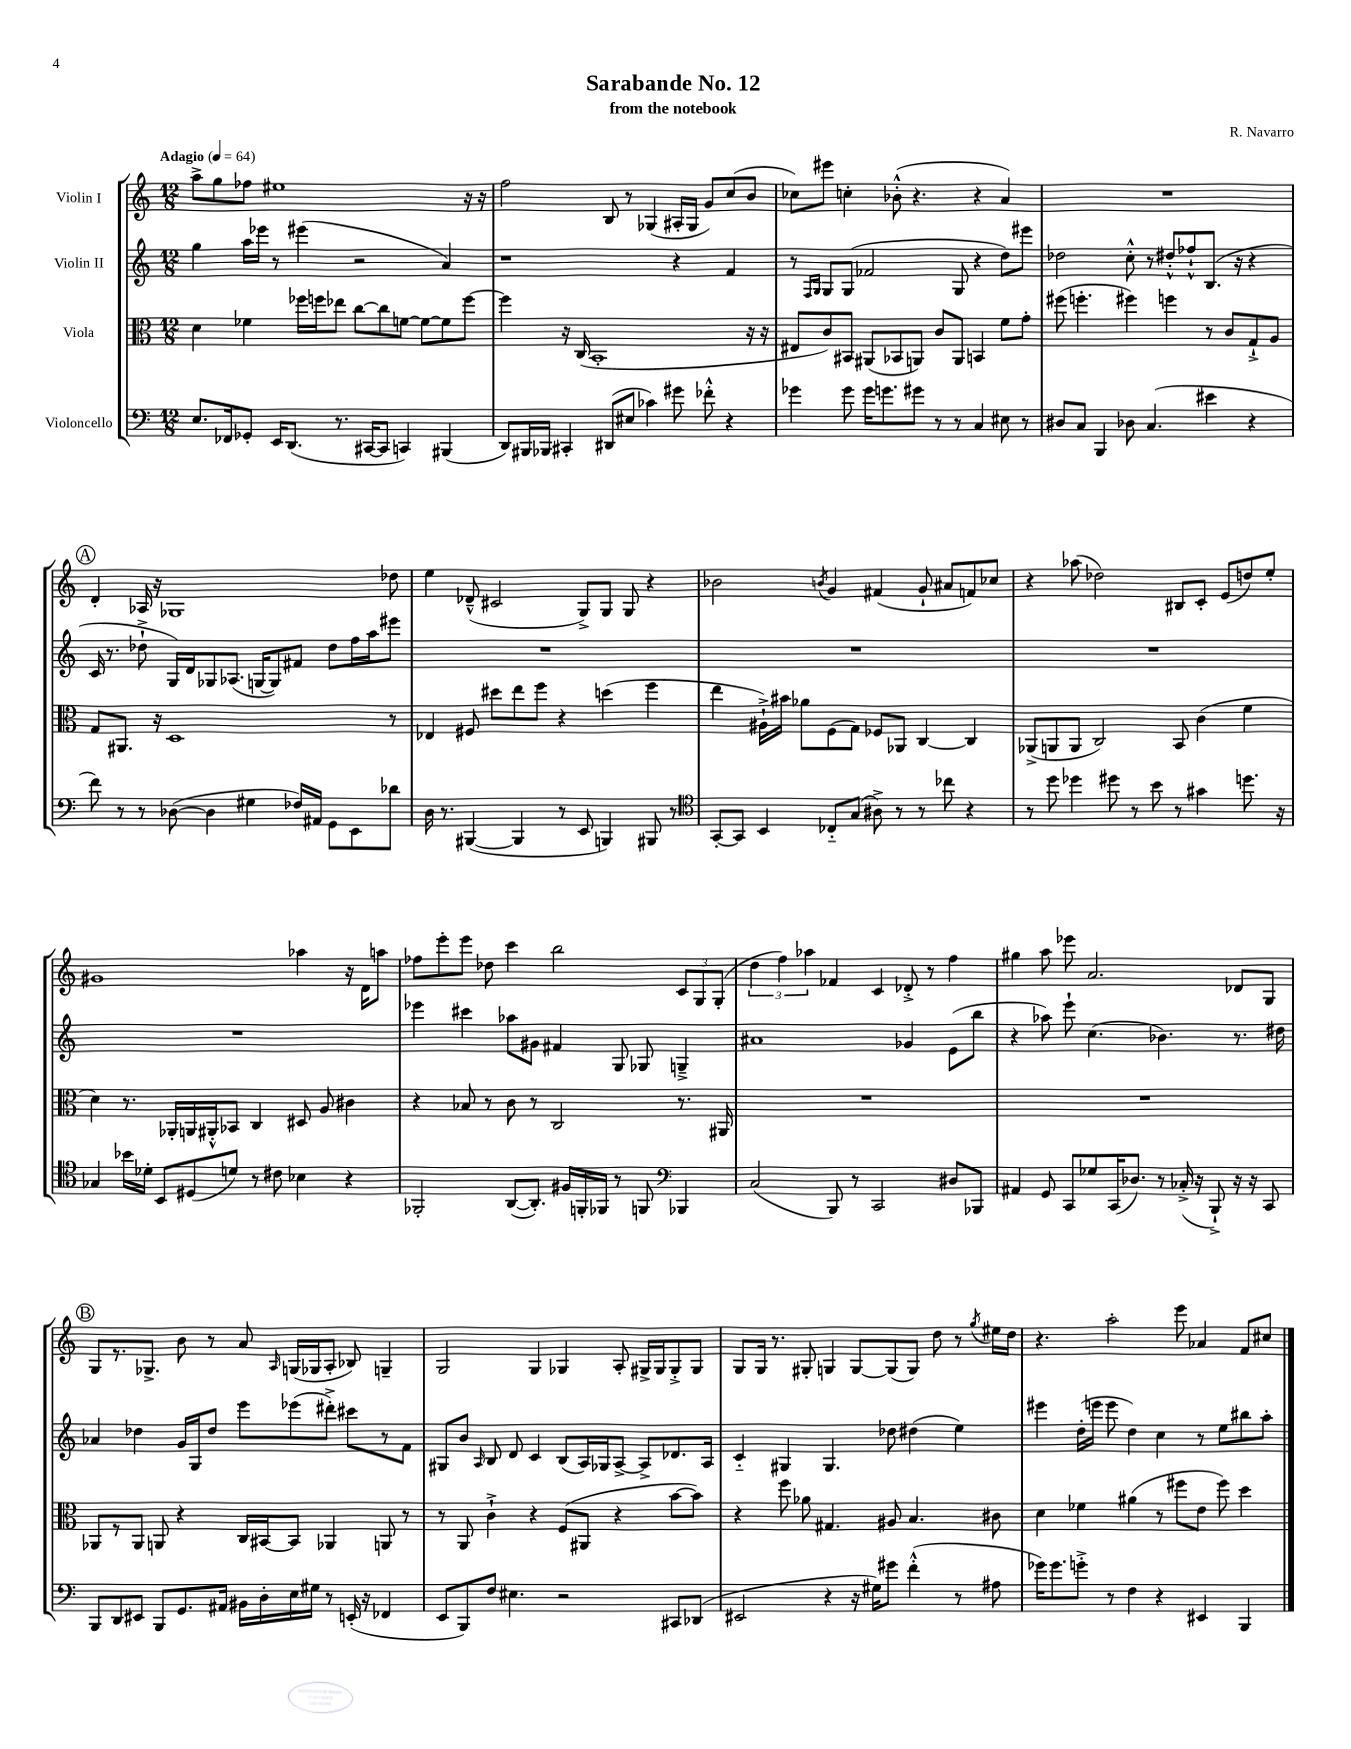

**kern	**kern	**kern	**kern
*part4	*part3	*part2	*part1
*staff4	*staff3	*staff2	*staff1
*I"Violoncello	*I"Viola	*I"Violin II	*I"Violin I
*clefF4	*clefC3	*clefG2	*clefG2
*k[]	*k[]	*k[]	*k[]
*M12/8	*M12/8	*M12/8	*M12/8
*MM64	*MM64	*MM64	*MM64
=1	=1	=1	=1
!	!	!	!LO:TX:a:B:t=Adagio
8.E/L	4d\	4gg\	8aa^\L
.	.	.	8gg\
16FF-X/k	.	.	.
8GG-X'/J	4f-X\	16aa\LL	8ff-X\J
.	.	16eee-X\JJ	.
16EE/KL	.	8r	1ee#X
(8.DD/J	.	.	.
.	16ff-X\LL	(4eee#X\	.
.	16ffn\J	.	.
8.r	8ee-X\J	.	.
.	[8cc\L	2r	.
[16CC#X/KL	.	.	.
8CC#/J]	8cc\]	.	.
4CCn/)	[8fn\J	.	.
.	8f\L_	.	.
(4BBB#X/	8f\]	4a/)	.
.	[8ff\J	.	16r
.	.	.	16r
=2	=2	=2	=2
8DD/L)	4ff\]	1r	2ff\
16BBB#X/L	.	.	.
16BBB-X/JJ	.	.	.
4CC#X'/	16r	.	.
.	(16C/	.	.
.	1BB'	.	.
(8DD#X/L	.	.	8B/
8E#X/J	.	.	8r
4c-X\)	.	.	(4G-X/
8g#X\	.	4r	16A#X'/LL
.	.	.	16G-/JJ
8f-X'^^\	.	.	8g/L)
4r	.	4f/	(8cc/
.	16r	.	8b/J
.	16r	.	.
=3	=3	=3	=3
4g-X\	8E#X/L	8r	8cc-X\L)
.	.	16qqF/LL	.
.	.	16qqG/JJ	.
.	8c/)	8G/L	8eee#X\J
8g-\	8BB#X/J	(8G/J	4ccn'\
16g-\KL	(8AA#X/L	2f-X/	.
8.gn\	.	.	.
.	8BB-X/	.	(8b-X'^^\
8g#X\J	8AAn/J)	.	4.r
8r	8c/L	.	.
8r	8AA/J	8G/	.
4C/	4BBn/	4r	4r
8E#X\	8f\L	8dd\L)	4a/)
8r	8g'\J	8eee#X\J	.
=4	=4	=4	=4
8D#X/L	(8ff#X\	2dd-X\	1.r
8C/J	4.ffn'\	.	.
4BBB/	.	.	.
8D-X\	4ff#X\)	8cc'^^\	.
(4.C/	.	8r	.
.	4ffn\	8dd#X'^^/L	.
.	.	8ff-X`^^/	.
4e#X\	8r	(8.B/J	.
.	8c/L	.	.
.	.	16r	.
4r	8G`^/	4r	.
.	8A/J	.	.
!!LO:LB:g=z
!!LO:REH:place=s1:t=A
=5	=5	=5	=5
8f\)	8G/L	16c/	4d'/
.	.	8.r	.
8r	8.AA#X/J	.	.
8r	.	8dd-X`^\	16A-X/
.	16r	.	16r
([8D-X\	1D	16G/LL)	1G-X
.	.	16d/J	.
4D-\]	.	8G-X/	.
.	.	(8.A-X/J	.
4G#X\	.	.	.
.	.	[16Gn/KL	.
.	.	8G/])	.
16F-X/LL)	.	8f#X/J	.
16AA#X/JJ	.	.	.
8GG\L	.	8dd-\L	.
8EE\	.	16ff\L	.
.	.	16aa\J	.
8d-X\J	8r	8eee#X\J	8dd-X\
=6	=6	=6	=6
16D\	4E-X/	1.r	4ee\
8.r	.	.	.
([4BBB#X/	8F#X/	.	(8d-X~^^/
.	8dd#X\L	.	2c#X/
4BBB#/]	8ee\	.	.
.	8ff\J	.	.
8r	4r	.	.
8EE/	.	.	8G^/L)
4BBBn/)	(4ddn\	.	8G/J
.	.	.	8G/
8BBB#X/	4ff\	.	4r
8r	.	.	.
=7	=7	=7	=7
*clefC4	*	*	*
[8GG'/L	4ee\	1.r	2b-X\
8GG/J]	.	.	.
4BB/	16A#X`^\LL)	.	.
.	16b#X\JJ	.	.
.	8a-X\L	.	.
.	.	.	8qbn/
8C-X/L	(8F\	.	4g/
(8G/J	8G\J)	.	.
8A#X^\)	8F-X/L	.	(4f#X/
8r	8AA-X/J	.	.
8r	[4C/	.	8g`/
8cc-X\	.	.	8a#X/L
4r	4C/]	.	8fn/)
.	.	.	8cc-X/J
=8	=8	=8	=8
8r	(8AA-X^/L	1.r	4r
8dd\	8AAn/	.	.
4dd-X\	8AA/J	.	(8aa-X\
.	2C/)	.	2dd-X\)
8dd#X\	.	.	.
8r	.	.	.
8b\	.	.	.
8r	8BB/	.	8B#X/L
4g#X\	(4c\	.	8c'/J
.	.	.	(8e/L
8.ddn\	4f\	.	8ddn/)
.	.	.	8ee'/J
16r	.	.	.
!!LO:LB:g=z
=9	=9	=9	=9
4G-X/	4d\)	1.r	1g#X
16b-X\LL	8.r	.	.
16d-X'\JJ	.	.	.
8BB/L	.	.	.
.	16AA-X'/LL	.	.
(8D#X/	16AAn/	.	.
.	16AA#X'^^/J	.	.
8dn/J)	8BB-X/J	.	.
8r	4C/	.	.
8c#X\	.	.	.
4B-X\	8D#X/	.	4aa-X\
.	8A/	.	.
4r	4c#X\	.	16r
.	.	.	16d\KL
.	.	.	8aan\J
=10	=10	=10	=10
2FF-X'/	4r	4eee-X\	8ff-X\L
.	.	.	8eee'\
.	8B-X/	4ccc#X\	8eee\J
.	8r	.	8dd-X\
([8AA/L	8c\	8aa-X\L	4ccc\
8.AA'/J])	8r	8g#X\J	.
.	2C/	4f#X/	2bb\
16F#X/LL	.	.	.
16FFn'/	.	.	.
16FF-X/JJ	.	.	.
8r	.	8G/	.
8FFn/	.	8G-X/	.
*clefF4	*	*	*
4BBB-X/	8.r	4Gn~^/	12c/L
.	.	.	12G/
.	.	.	(12G'/J
.	16AA#X/	.	.
=11	=11	=11	=11
(2C/	1.r	1a#X	6dd\
.	.	.	6ff\)
.	.	.	6aa-X\
8BBB/)	.	.	4f-X/
8r	.	.	.
2CC/	.	.	4c/
.	.	4g-X/	8d-X'^/
.	.	.	8r
8D#X/L	.	(8e\L	4ff\
8BBB-X/J	.	8bb\J	.
=12	=12	=12	=12
4AA#X/	1.r	4r	4gg#X\
8GG/	.	8aa-X\)	8aa\
8CC/L	.	8eee`\	8eee-X\
8G-X/	.	(4.cc\	2.a/
(16CC/K	.	.	.
8.D-X/J)	.	.	.
8r	.	4.b-X\)	.
(16C-X'^/	.	.	.
16r	.	.	.
8BBB`^/)	.	.	.
16r	.	8.r	8d-X/L
16r	.	.	.
8CC/	.	.	8G/J
.	.	16dd#X\	.
!!LO:LB:g=z
!!LO:REH:place=s1:t=B
=13	=13	=13	=13
8BBB/L	8AA-X/L	4a-X/	8G/L
8DD/	8r	.	8.r
8EE#X/J	8AA-/J	4dd-X\	.
.	.	.	8.G-X^/J
8BBB/L	8AAn/	.	.
8.GG/	4r	16g/LL	8b\
.	.	16G/J	.
.	.	8dd-/J	8r
16AA#X/Jk	.	.	.
16BB#X\LL	16C/LL	8eee\L	8a/
16D'\	[16BB#X/J	.	.
.	.	.	16qqA/
16E\	8BB#/J]	(8eee-X\	(16Gn/LL
16G#X\JJ	.	.	16G-X/J
8r	4AA-X/	8ddd#X'^\J)	8A'/J
(16EEn'/	.	8ccc#X\L	8B-X/)
16r	.	.	.
4FF-X/	8AAn/	8r	4Gn~/
.	8r	8f\J	.
=14	=14	=14	=14
8EE/L	8r	8G#X/L	2G/
8BBB/)	8AA/	8b/J	.
.	.	16qqA/	.
8F/J	4c`^\	8B/	.
4.E#X\	.	8d/	.
.	4r	4c/	4G/
2r	(8F/L	(8B/L	4G-X/
.	8AA#X/J	16A/L)	.
.	.	16G-X/J	.
.	4r	[8A^/J	8A'/
.	.	8A^/L]	16G#X^/LL
.	.	.	16G#/J
8CC#X/L	[8b\L	8.d-X/	8G#'^/
(8DD-X/J	8b\J])	.	8G#/J
.	.	16A/Jk	.
=15	=15	=15	=15
2EE#X/	4r	4c/	8G/L
.	.	.	16G/Jk
.	.	.	8.r
.	8ff\	4G#X/	.
.	8a-X\	.	8G#X'/
4r	4.G#X/	4.G#/	4Gn/
16r	.	.	[8G/L
16G#X\KL)	.	.	.
8g#X\J	8A#X/	8dd-X\	(8G/]
(4f'^^\	4.B/	(4dd#X\	8G/J)
.	.	.	8dd\
8r	.	4ee\)	8r
.	.	.	8qgg/
8A#X\	8c#X\	.	16ee#X\LL
.	.	.	16dd\JJ
=16	=16	=16	=16
16g-X\KL)	4d\	4eee#X\	4.r
8.g-\	.	.	.
8gn'^\J	4f-X\	(16dd'\LL	.
.	.	16eeen\JJ	.
8r	.	8eee\	2aa'\
4F\	(4a#X\	4dd\)	.
4r	8r	4cc\	.
.	8ff#X\L	.	8eee\
4EE#X/	8e\J	8r	4a-X/
.	8ff#\)	8ee\L	.
4BBB/	4dd\	8bb#X\	8f/L
.	.	8aa'\J	8cc#X/J
==	==	==	==
*-	*-	*-	*-
